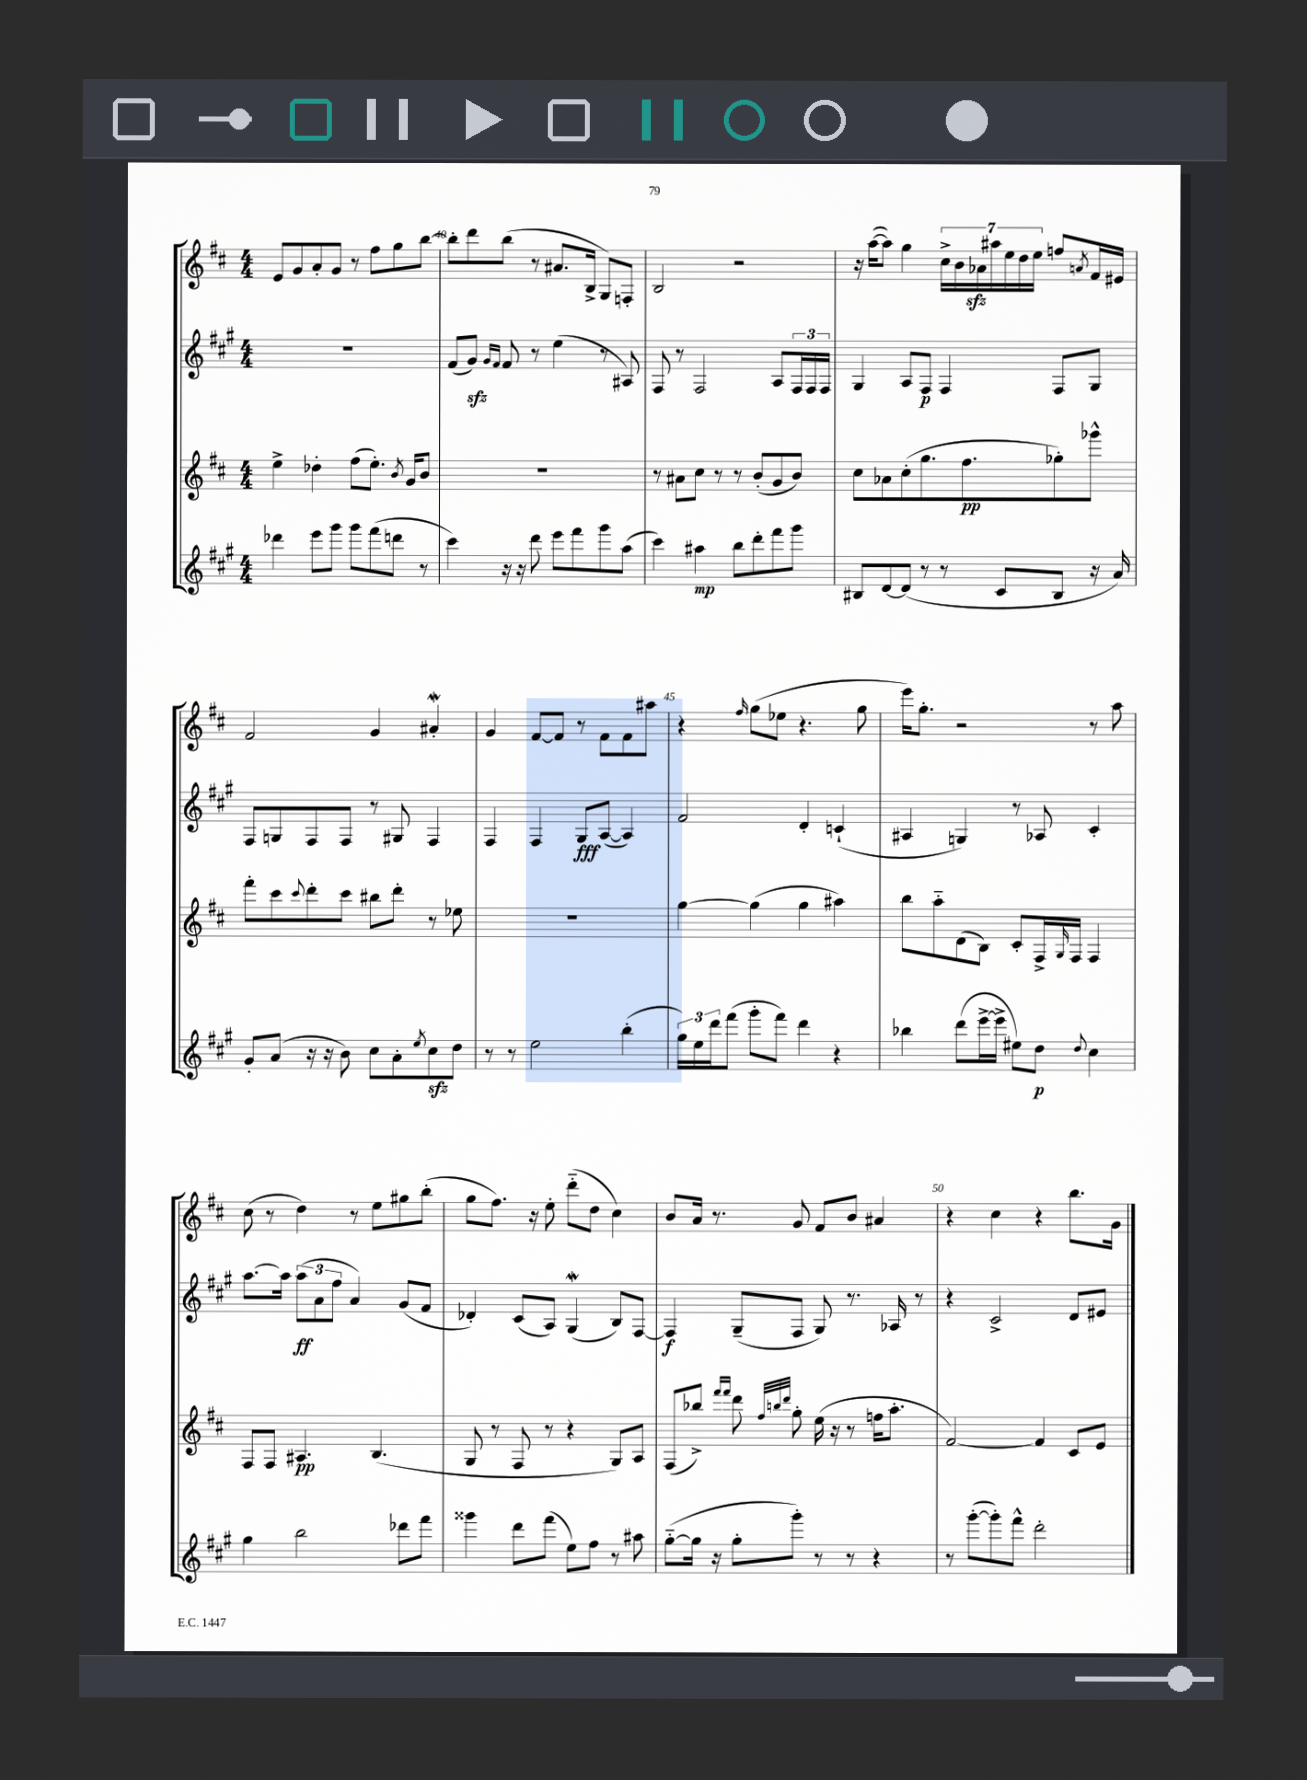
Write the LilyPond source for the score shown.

<<
\new StaffGroup <<
\new Staff = "s0" {
    \clef treble \key d \major \numericTimeSignature \time 4/4
    e'8 g'8 a'8-. g'8 r8 fis''8 g''8 b''8~ |
    b''8-. d'''8 b''8( r8 ais'8. b16-> g8) f8-. |
    b2 r2 |
    r16 a''16~( a''8) g''4 \tuplet 7/4 { cis''16-> b'16 aes'16\sfz ais''16 e''16 d''16 e''16 } f''8 \acciaccatura { a'8 } fis'16 eis'16 |
    fis'2 g'4 ais'4-.\mordent |
    g'4 fis'8~ fis'8 r8 fis'8 fis'8 ais''8 |
    r4 \grace { fis''16 } g''8( ees''8 r4. g''8 |
    e'''16) g''8.-. r2 r8 a''8 |
    cis''8( r8 d''4) r8 e''8 gis''8 b''8-.( |
    g''8 fis''8.) r16 e''8-. d'''8-_( d''8 cis''4) |
    b'8 a'16 r8. g'8 fis'8 b'8 ais'4 |
    r4 cis''4 r4 b''8. g'16 \bar "|." |
}
\new Staff = "s1" {
    \clef treble \key a \major \numericTimeSignature \time 4/4
    R1 |
    fis'8( gis'8\sfz) \grace { gis'16 fis'16 } fis'8 r8 e''4( r8 ais8) |
    fis8 r8 fis2 a8 \tuplet 3/2 { fis16 fis16 fis16 } |
    gis4 a8 fis8\p fis4 fis8 gis8 |
    fis8 g8 fis8 fis8 r8 gis8 fis4 |
    fis4 fis4 gis8\fff a8~( a4) |
    fis'2 d'4-. c'4-!( |
    ais4 g4) r8 aes8 cis'4-. |
    a''8.~ a''16 \tuplet 3/2 { a''8\ff( a'8 fis''8 } a'4) gis'8( fis'8 |
    des'4-.) cis'8( a8) gis4\mordent( b8) fis8~ |
    fis4\f gis8--( fis8 gis8) r8. aes16 r8 |
    r4 cis'2-> d'8 eis'8 \bar "|." |
}
\new Staff = "s2" {
    \clef treble \key d \major \numericTimeSignature \time 4/4
    e''4-> des''4-. fis''8( e''8.-.) \acciaccatura { b'8 } g'16 b'8 |
    R1 |
    r8 ais'8 cis''8 r8 r8 b'8-.( g'8 b'8) |
    cis''8 aes'8 cis''8-.( g''8. fis''8.\pp ges''8-.) ges'''8-^ |
    fis'''8-. cis'''8 \appoggiatura { cis'''8 } d'''8-. cis'''8 bis''8 d'''8-. r8 ees''8 |
    R1 |
    g''4~ g''4( g''4 ais''4) |
    b''8 a''8-_ d'8( b8) cis'8-. fis16-> \grace { g16 } fis16 fis4 |
    fis8 fis8 ais4.\pp b4.( |
    g8 r8 fis8 r8 r4 g8) a8 |
    fis8( bes''8->) \grace { fis'''16 fis'''16 } d'''8 \grace { fis''32 b''32 d'''32 } g''8-. e''16( r16 r8 f''16 a''8.-. |
    fis'2~) fis'4 cis'8 e'8 \bar "|." |
}
\new Staff = "s3" {
    \clef treble \key a \major \numericTimeSignature \time 4/4
    des'''4 e'''8 gis'''8 gis'''8 fis'''8( d'''8 r8 |
    cis'''4) r16 r16 d'''8 e'''8 fis'''8 gis'''8 a''8( |
    cis'''4) ais''4\mp b''8 d'''8-. fis'''8 gis'''8 |
    bis8 d'8~ d'8( r8 r8 cis'8 bis8 r16 a'16) |
    gis'8-. a'8( r16 r16 b'8) cis''8 a'8-. \acciaccatura { e''8 } cis''8\sfz d''8 |
    r8 r8 e''2 b''4-.( |
    \tuplet 3/2 { gis''16) e''16 d'''16 } fis'''8( gis'''8-. fis'''8) d'''4 r4 |
    bes''4 d'''8( e'''16~-> e'''16-> eis''8) d''8\p \appoggiatura { d''8 } cis''4 |
    gis''4 b''2 des'''8 fis'''8 |
    gisis'''4 d'''8 fis'''8( e''8) fis''8 r8 ais''8 |
    gis''8~-_( gis''16 r16 gis''8-. gis'''8-.) r8 r8 r4 |
    r8 gis'''8~-.( gis'''8-.) fis'''8-^ d'''2-. \bar "|." |
}
>>
>>
\layout { \context { \Score currentBarNumber = #39 \override BarNumber.break-visibility = ##(#f #t #t) barNumberVisibility = #(every-nth-bar-number-visible 5) } }
